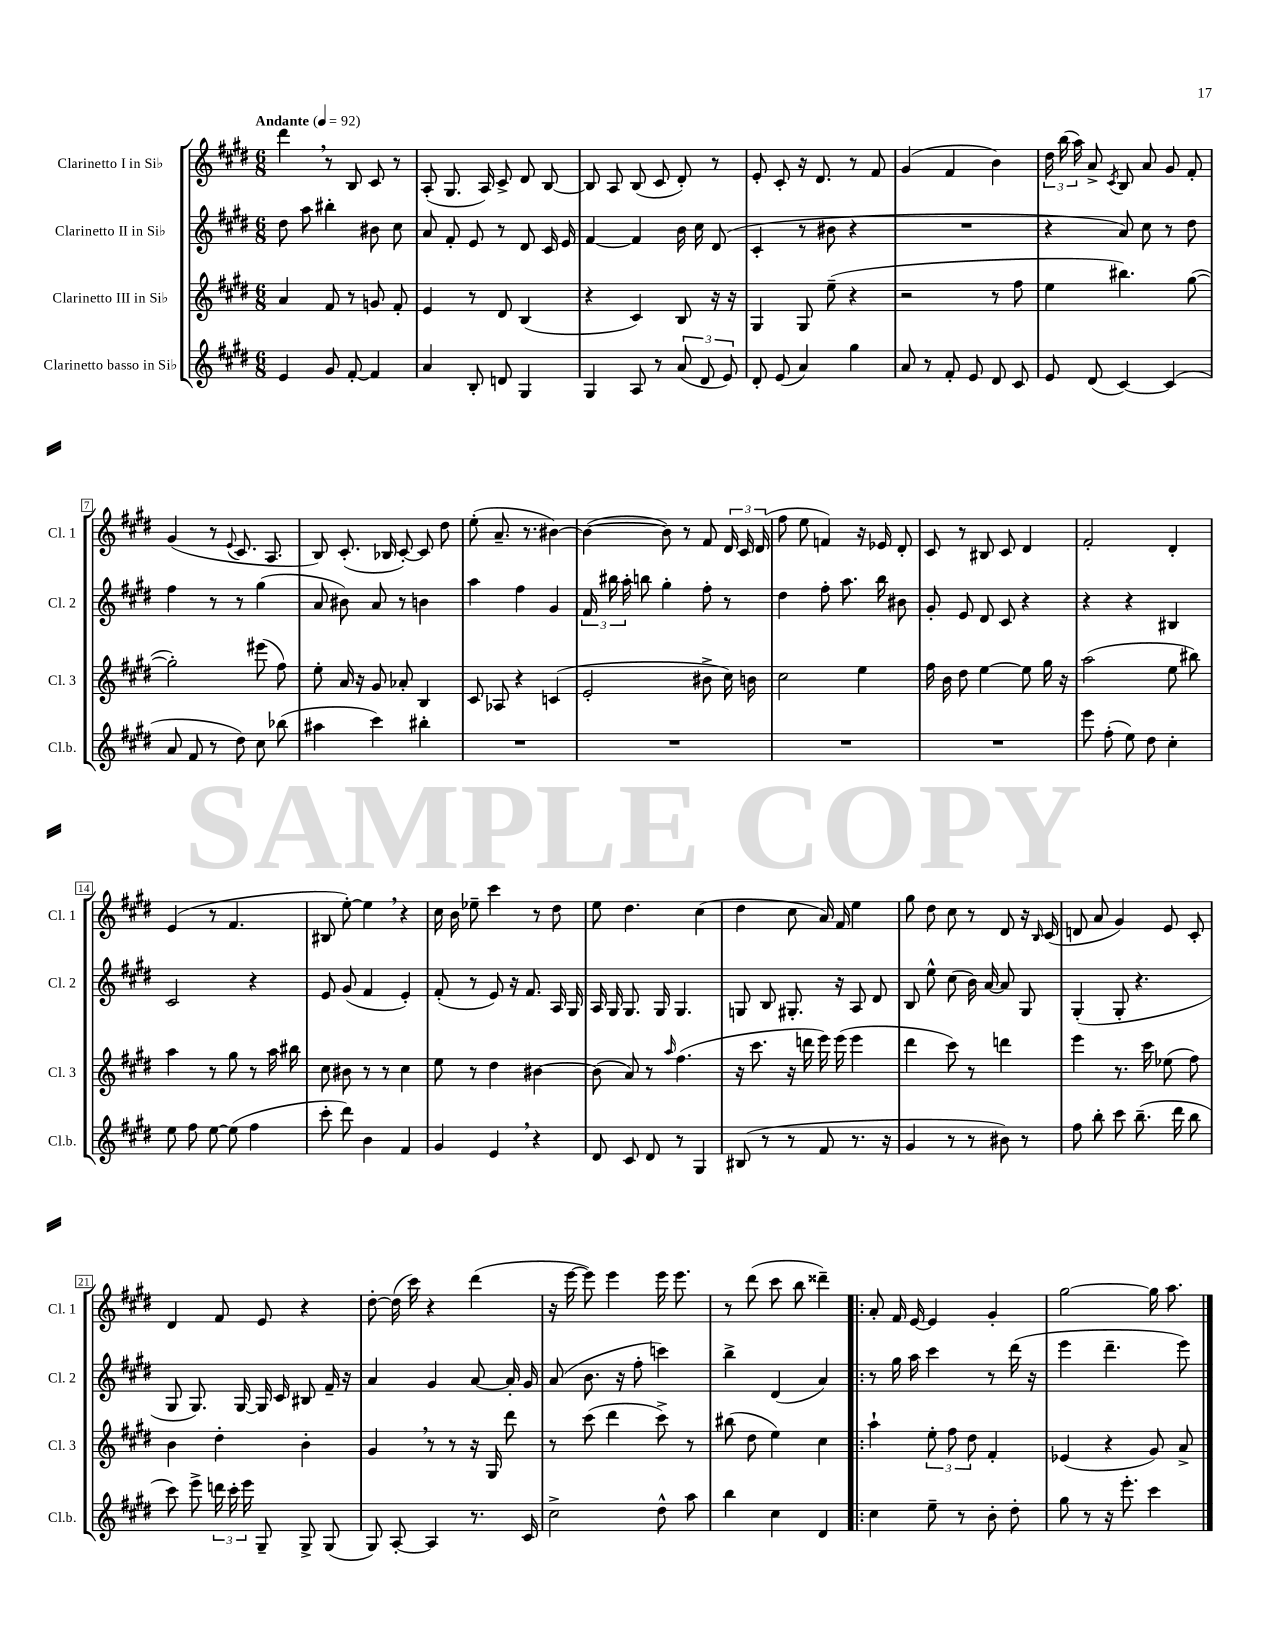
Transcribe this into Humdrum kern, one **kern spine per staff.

**kern	**kern	**kern	**kern
*staff4	*staff3	*staff2	*staff1
*clefG2	*clefG2	*clefG2	*clefG2
*k[f#c#g#d#]	*k[f#c#g#d#]	*k[f#c#g#d#]	*k[f#c#g#d#]
*M6/8	*M6/8	*M6/8	*M6/8
*MM92	*MM92	*MM92	*MM92
4e/	4a/	8dd#\	4ddd#\
.	.	8aa\	.
8g#/	8f#/	4bb#'\	8r
[8f#'/	8r	.	8B/
4f#/]	8g/	8b#\	8c#/
.	8f#'/	8cc#\	8r
=	=	=	=
4a/	4e/	8a/	(8A'/
.	.	8f#'/	8.G#/
8B'/	8r	8e/	.
.	.	.	16A/)
8d/	8d#/	8r	8c#^/
4G#/	(4B/	8d#/	8d#/
.	.	16c#/	[8B/
.	.	16e/	.
=	=	=	=
4G#/	4r	[4f#/	8B/]
.	.	.	8A/
8A/	4c#/)	4f#/]	(8B/
8r	.	.	8c#/
(12a/	8B/	16b\	8d#'/)
.	.	16cc#\	.
12d#/	.	.	.
.	16r	(8d#/	8r
12e/)	.	.	.
.	16r	.	.
=	=	=	=
8d#'/	4G#/	4c#'/	8e'/
(8e/	.	.	8c#'/
4a/)	8G#/	8r	16r
.	.	.	8.d#/
.	(8ee~\	8b#\	.
4gg#\	4r	4r	8r
.	.	.	8f#/
=	=	=	=
8a/	2r	2.r	(4g#/
8r	.	.	.
8f#'/	.	.	4f#/
8e/	.	.	.
8d#/	8r	.	4b\)
8c#/	8ff#\	.	.
=	=	=	=
8e/	4ee\	4r	24dd#\
.	.	.	(24bb\
.	.	.	24aa\)
(8d#/	.	.	8a^/
.	.	.	8qc#/
[4c#/)	4.bb#\)	8a/)	8B/
.	.	8cc#\	8a/
(4c#/]	.	8r	8g#/
.	([8gg#\	8dd#\	8f#'/
=	=	=	=
8a/	2gg#'\])	4ff#\	(4g#/
8f#/	.	.	.
8r	.	8r	8r
.	.	.	8qqe/
8dd#\)	.	8r	8.c#/
8cc#\	(8eee#\	(4gg#\	.
.	.	.	8.A/
(8bb-\	8ff#\)	.	.
=	=	=	=
4aa#\	8ee'\	8a/	8B/)
.	16a/	8b#\)	(8.c#'/
.	16r	.	.
4ccc#\)	8g#/	8a/	.
.	.	.	16B-/
.	8a-'/	8r	[8c#'/)
4bb#'\	4B/	4b\	8c#/]
.	.	.	8dd#\
=	=	=	=
2.r	8c#/	4aa\	(8ee'\
.	8A-/	.	8.a~/
.	4r	4ff#\	.
.	.	.	8.r
.	(4c/	4g#/	[4b#\)
=	=	=	=
2.r	2e'/	24f#/	(4b#\_
.	.	24bb#\	.
.	.	24aa'\	.
.	.	8bb\	.
.	.	4gg#'\	8b#\])
.	.	.	8r
.	8b#^\	8ff#'\	8f#/
.	16cc#\)	8r	24d#/
.	.	.	24c#/
.	16b\	.	.
.	.	.	(24d#/
=	=	=	=
2.r	2cc#\	4dd#\	8ff#\
.	.	.	8ee\
.	.	8ff#'\	4f/)
.	.	8.aa\	.
.	4ee\	.	16r
.	.	16bb\	16e-/
.	.	8b#\	8d#'/
=	=	=	=
2.r	16ff#\	8g#'/	8c#/
.	16b\	.	.
.	8dd#\	8e/	8r
.	[4ee\	8d#/	8B#/
.	.	8c#/	8c#/
.	8ee\]	4r	4d#/
.	16gg#\	.	.
.	16r	.	.
=	=	=	=
8eee\	(2aa\	4r	2f#'/
(8ff#'\	.	.	.
8ee\)	.	4r	.
8dd#\	.	.	.
4cc#'\	8ee\	4B#/	4d#'/
.	8bb#\)	.	.
=	=	=	=
8ee\	4aa\	2c#/	(4e/
8ff#\	.	.	.
[8ee\	8r	.	8r
(8ee\]	8gg#\	.	4.f#/
4ff#\	8r	4r	.
.	16aa\	.	.
.	16bb#\	.	.
=	=	=	=
8ccc#'\	8cc#\	8e/	8B#/
8ddd#\)	8b#\	(8g#/	[8ee'\)
4b\	8r	4f#/	4ee\]
.	8r	.	.
4f#/	4cc#\	4e'/)	4r
=	=	=	=
4g#/	8ee\	(8f#'/	16cc#\
.	.	.	16b\
.	8r	8r	8ee-~\
4e/	4dd#\	8e/)	4ccc#\
.	.	16r	.
.	.	8.f#/	.
4r	[4b#\	.	8r
.	.	16A/	8dd#\
.	.	16G#/	.
=	=	=	=
8d#/	(8b#\]	16A/	8ee\
.	.	16G#/	.
8c#/	8a/)	8.G#/	4.dd#\
8d#/	8r	.	.
.	.	16G#/	.
.	16qqaa/	.	.
8r	(4.ff#\	4.G#/	.
4G#/	.	.	(4cc#\
=	=	=	=
(8B#/	16r	8G/	4dd#\
.	8.ccc#\	.	.
8r	.	8B/	.
8r	16r	8.G#'/	8cc#\
.	16ddd\	.	.
8f#/	16eee\)	.	16a/)
.	(16eee\	16r	16f#/
8.r	4eee\	8A/	4ee\
.	.	8d#/	.
16r	.	.	.
=	=	=	=
4g#/	4ddd#\	8B/	8gg#\
.	.	8ee^^\	8dd#\
8r	8ccc#\)	(8cc#\	8cc#\
8r	8r	16b\)	8r
.	.	[16a/	.
8b#\)	4ddd\	8a/]	8d#/
8r	.	8G#/	16r
.	.	.	16qqB/
.	.	.	(16c#/
=	=	=	=
8ff#\	4eee\	(4G#'/	8d/
8bb'\	.	.	8a/
8ccc#\	8.r	8G#'/	4g#/)
(8.bb~\	.	4.r	.
.	16ccc#\	.	.
.	(8ee-\	.	8e/
16ddd#\	.	.	.
8bb\	8ff#\)	.	8c#'/
=	=	=	=
8ccc#\)	4b\	8G#/	4d#/
8eee^\	.	8.G#/)	.
24ddd\	4dd#'\	.	8f#/
24ccc#'\	.	.	.
.	.	[16G#/	.
24eee\	.	.	.
8G#~/	.	16G#/]	8e/
.	.	16c#/	.
8G#^/	4b'\	8B#/	4r
(8G#/	.	16f#~/	.
.	.	16r	.
=	=	=	=
8G#/)	4g#/	4a/	[8dd#'\
[8A'/	.	.	(16dd#\]
.	.	.	16ccc#\)
4A/]	8r	4g#/	4r
.	8r	.	.
8.r	16r	[8a/	(4ddd#\
.	16G#/	.	.
.	8ddd#\	16a'/]	.
16c#/	.	16g#/	.
=	=	=	=
2cc#^\	8r	(8a/	16r
.	.	.	[16eee\
.	(8ccc#\	8.b\	8eee\])
.	4ddd#\	.	4eee\
.	.	16r	.
.	.	8ff#'\	.
8dd#^^\	8ccc#^\)	4ccc\)	16eee\
.	.	.	8.eee\
8aa\	8r	.	.
=	=	=	=
4bb\	(8bb#\	4bb^\	8r
.	8dd#\	.	(8ddd#\
4cc#\	4ee\)	(4d#/	8ccc#\
.	.	.	8bb\
4d#/	4cc#\	4a/)	4ddd##~\)
=!|:	=!|:	=!|:	=!|:
4cc#\	4aa`\	8r	8a'/
.	.	16gg#\	16f#/
.	.	16aa\	[16e/
8ee~\	12ee'\	4ccc#\	4e/]
.	12ff#\	.	.
8r	.	.	.
.	12dd#\	.	.
8b'\	4f#'/	8r	4g#'/
8dd#'\	.	(16ddd#\	.
.	.	16r	.
=	=	=	=
8gg#\	(4e-/	4eee\	[2gg#\
8r	.	.	.
16r	4r	4.ddd#~\	.
8.eee'\	.	.	.
4ccc#\	8g#/)	.	16gg#\]
.	.	.	8.aa\
.	8a^/	8eee\)	.
==	==	==	==
*-	*-	*-	*-
